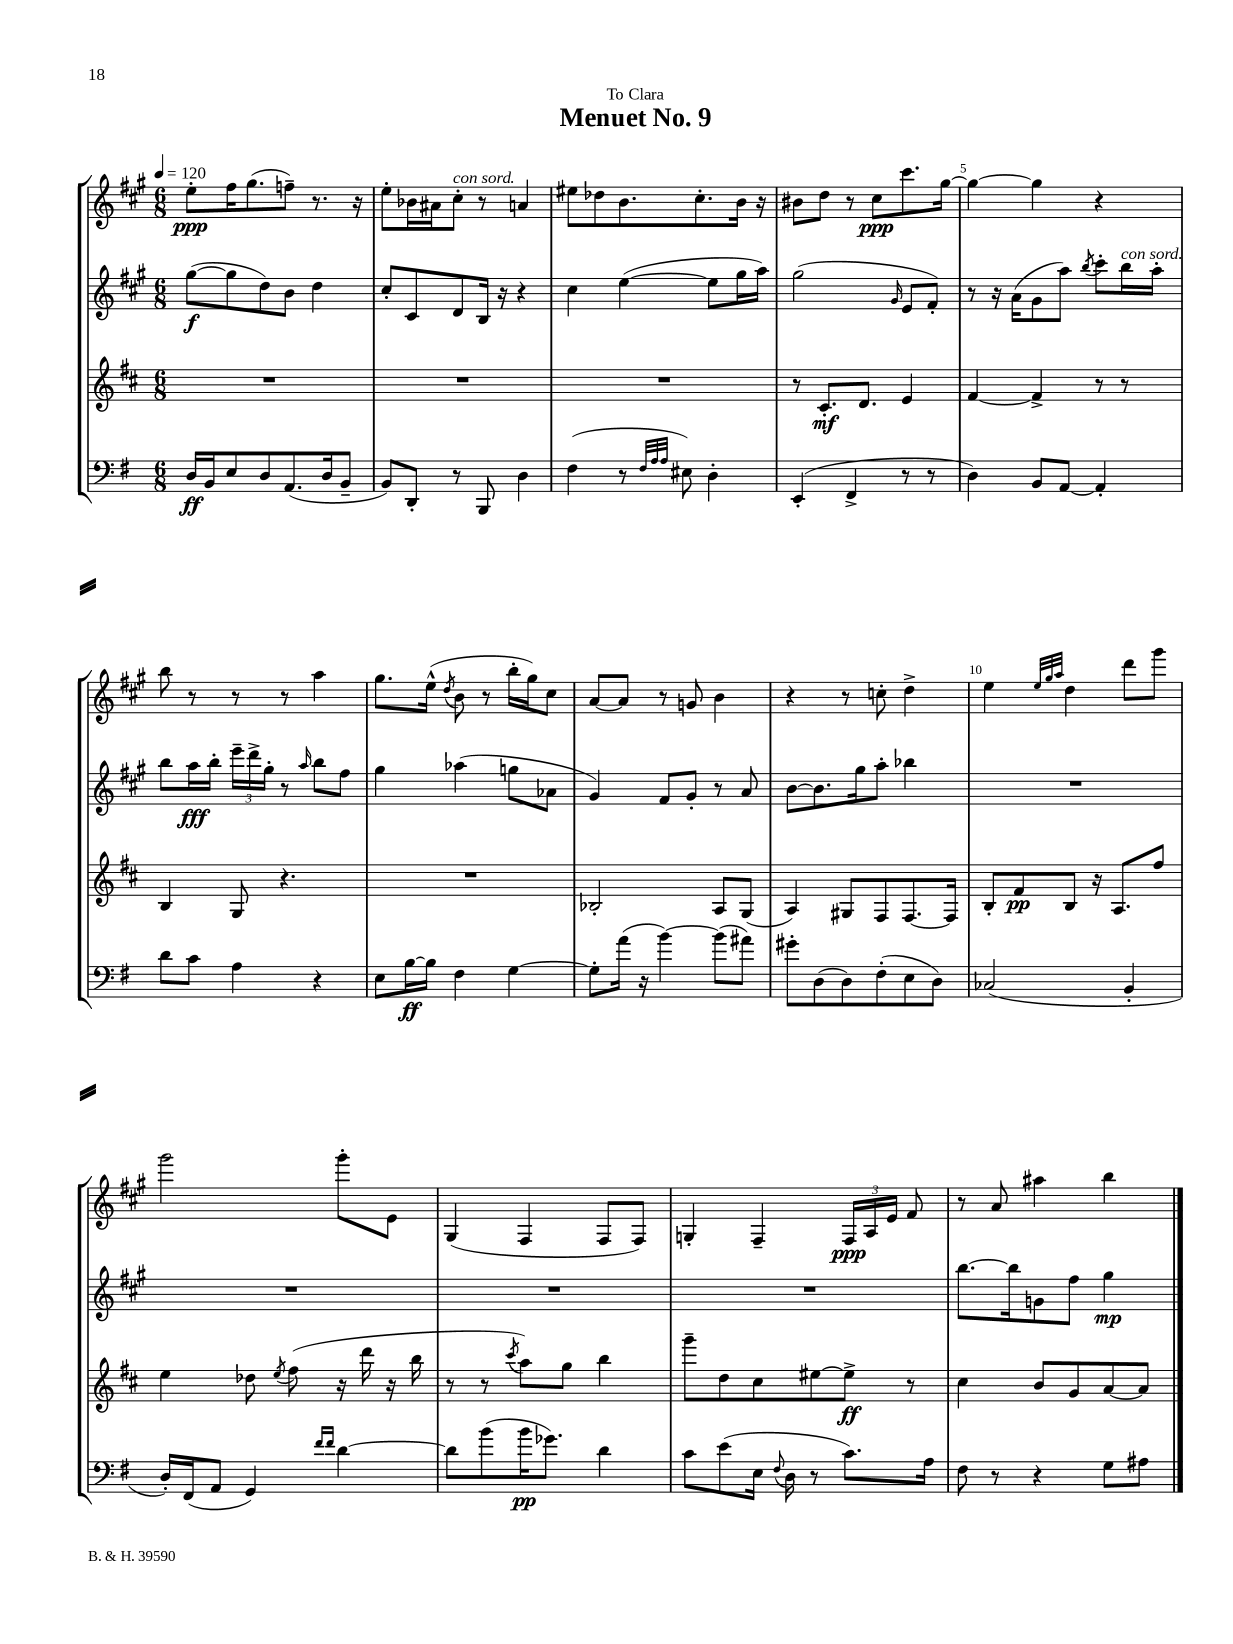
\header { title = "Menuet No. 9" dedication = "To Clara" }
<<
\new StaffGroup <<
\new Staff = "s0" {
    \clef treble \key a \major \numericTimeSignature \time 6/8 \tempo 4 = 120
    \autoBeamOff e''8[-.\ppp fis''16 gis''8.( f''8]--) r8. r16 |
    e''8[-. bes'16 ais'16 cis''8]-.^\markup { \italic "con sord." } r8 a'4 |
    eis''8[ des''8 b'8. cis''8.-. b'16] r16 |
    bis'8[ d''8] r8 cis''8[\ppp cis'''8. gis''16]~ |
    gis''4~ gis''4 r4 |
    b''8 r8 r8 r8 a''4 |
    gis''8.[ e''16]-^( \acciaccatura { d''8 } b'8 r8 b''16[-. gis''16) cis''8] |
    a'8[~ a'8] r8 g'8 b'4 |
    r4 r8 c''8-. d''4-> |
    e''4 \grace { e''32[ gis''32 a''32] } d''4 d'''8[ gis'''8] |
    gis'''2 gis'''8[-. e'8] |
    gis4( fis4 fis8[ fis8]) |
    g4-. fis4-- \tuplet 3/2 { fis16[\ppp a16 e'16] } fis'8 |
    r8 a'8 ais''4 b''4 \bar "|." |
}
\new Staff = "s1" {
    \clef treble \key a \major \numericTimeSignature \time 6/8
    \autoBeamOff gis''8[~\f( gis''8 d''8) b'8] d''4 |
    cis''8[-. cis'8 d'8 b16] r16 r4 |
    cis''4 e''4~( e''8[ gis''16 a''16]) |
    gis''2( \grace { gis'16 } e'8[ fis'8]-.) |
    r8 r16 a'16[( gis'8 a''8]) \acciaccatura { b''8 } cis'''8[-. b''16^\markup { \italic "con sord." } a''16]-. |
    b''8[ a''16\fff b''16]-. \tuplet 3/2 { e'''16[-- d'''16-> gis''16]-. } r8 \grace { a''16 } b''8[ fis''8] |
    gis''4 aes''4( g''8[ aes'8] |
    gis'4) fis'8[ gis'8]-. r8 a'8 |
    b'8[~ b'8. gis''16 a''8]-. bes''4 |
    R2. |
    R2. |
    R2. |
    R2. |
    b''8.[~ b''16 g'8 fis''8] gis''4\mp \bar "|." |
}
\new Staff = "s2" {
    \clef treble \key d \major \numericTimeSignature \time 6/8
    \autoBeamOff R2. |
    R2. |
    R2. |
    r8 cis'8.[-.\mf d'8.] e'4 |
    fis'4~ fis'4-> r8 r8 |
    b4 g8 r4. |
    R2. |
    bes2-. a8[ g8]( |
    a4) gis8[ fis8 fis8.~ fis16] |
    b8[-. fis'8\pp b8] r16 a8.[ fis''8] |
    e''4 des''8 \acciaccatura { e''8 } fis''8( r16 d'''16 r16 b''16 |
    r8 r8 \acciaccatura { cis'''8 } a''8[) g''8] b''4 |
    g'''8[-- d''8 cis''8 eis''8~ eis''8]->\ff r8 |
    cis''4 b'8[ g'8 a'8~ a'8] \bar "|." |
}
\new Staff = "s3" {
    \clef bass \key g \major \numericTimeSignature \time 6/8
    \autoBeamOff d16[\ff b,16 e8 d8 a,8.( d16 b,8]-- |
    b,8[) d,8]-. r8 b,,8 d4 |
    fis4( r8 \grace { fis32[ a32 a32] } eis8) d4-. |
    e,4-.( fis,4-> r8 r8 |
    d4) b,8[ a,8]~ a,4-. |
    d'8[ c'8] a4 r4 |
    e8[ b16~\ff b16] fis4 g4~ |
    g8[-. a'16]( r16 b'4~) b'8[( ais'8]) |
    gis'8[-. d8( d8) fis8-.( e8 d8]) |
    ces2( b,4-. |
    d16[-.) fis,16( a,8] g,4) \grace { fis'16[ fis'16] } d'4~ |
    d'8[ b'8( b'16\pp ges'8.]) d'4 |
    c'8[ e'8( e16] \appoggiatura { fis8 } d16 r8 c'8.[) a16] |
    fis8 r8 r4 g8[ ais8] \bar "|." |
}
>>
>>
\layout { \context { \Score \override BarNumber.break-visibility = ##(#f #t #t) barNumberVisibility = #(every-nth-bar-number-visible 5) } }
